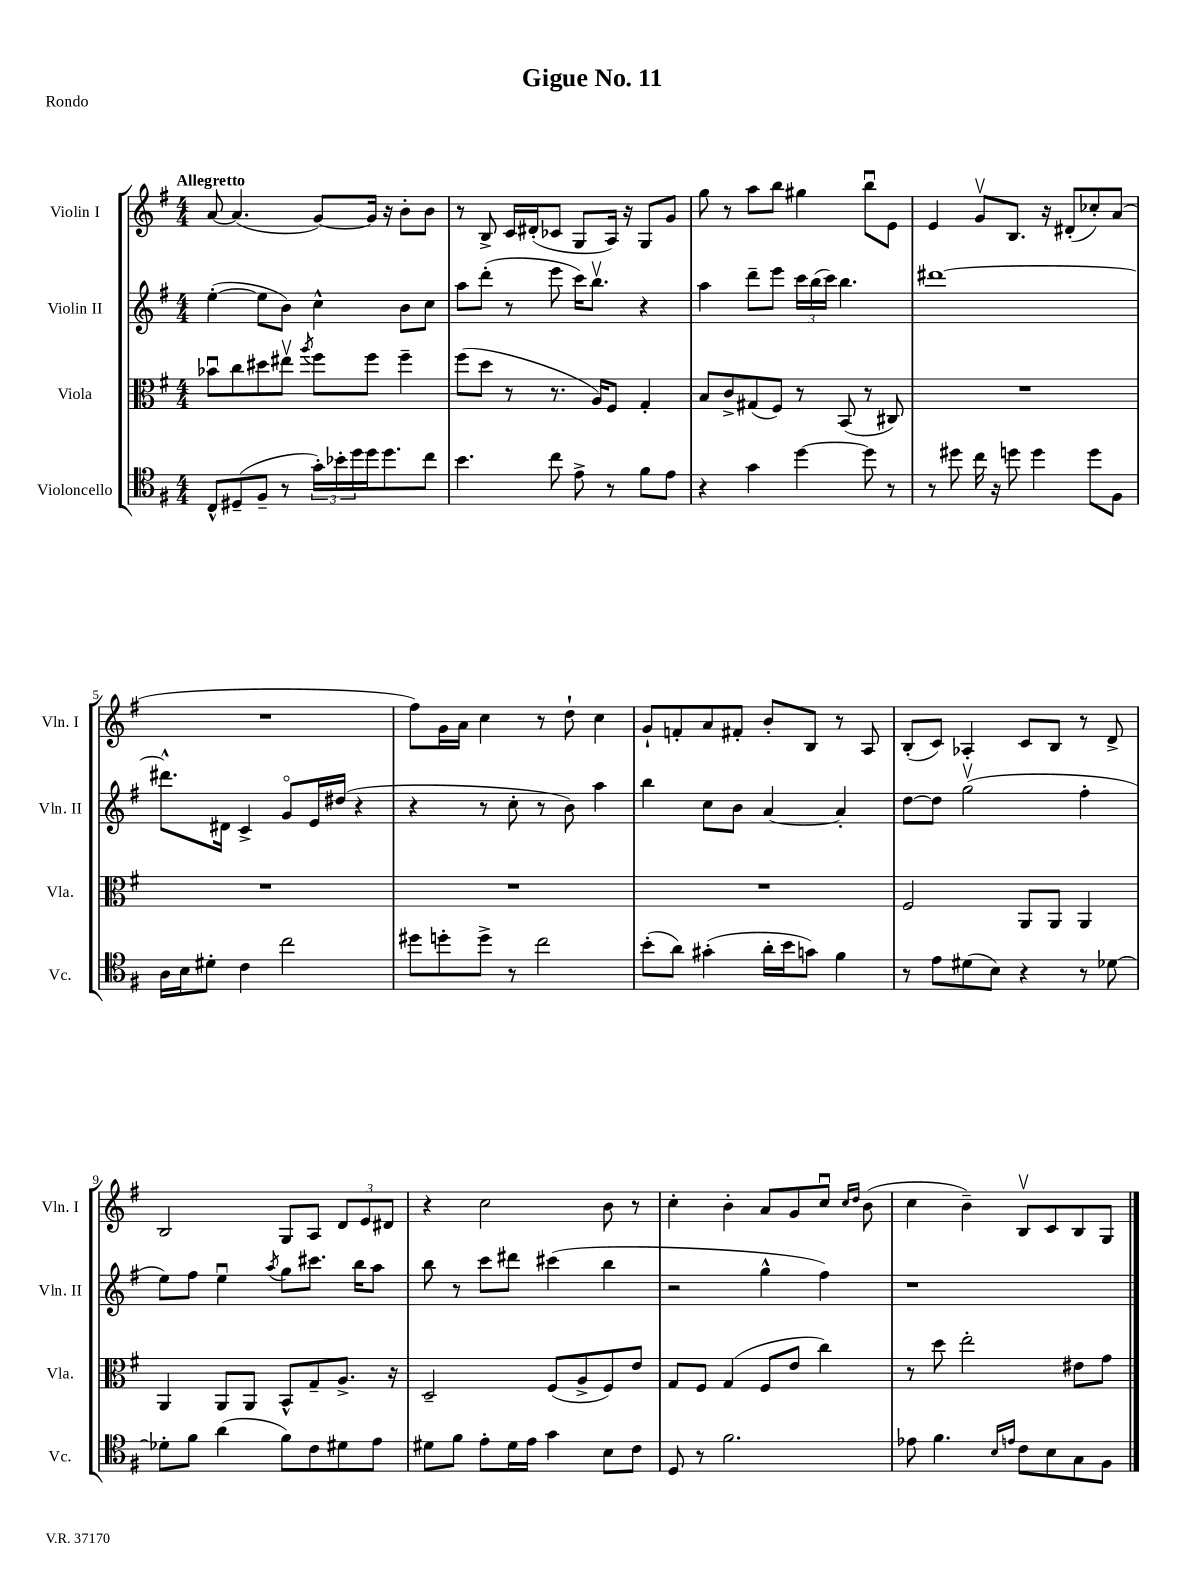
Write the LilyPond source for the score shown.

\header { title = "Gigue No. 11" piece = "Rondo" }
<<
\new StaffGroup <<
\new Staff = "s0" \with { instrumentName = "Violin I" shortInstrumentName = "Vln. I" } {
    \clef treble \key g \major \numericTimeSignature \time 4/4 \tempo "Allegretto"
    a'8~ a'4.( g'8~) g'16 r16 b'8-. b'8 |
    r8 b8-> c'16 dis'16-.( ces'8 g8 a16) r16 g8 g'8 |
    g''8 r8 a''8 b''8 gis''4 b''8\downbow e'8 |
    e'4 g'8\upbow b8. r16 dis'8-.( ces''8-.) a'8( |
    R1 |
    fis''8) g'16 a'16 c''4 r8 d''8-! c''4 |
    g'8-! f'8-. a'8 fis'8-. b'8-. b8 r8 a8 |
    b8-.( c'8) aes4-. c'8 b8 r8 d'8-> |
    b2 g8 a8 \tuplet 3/2 { d'8 e'8 dis'8 } |
    r4 c''2 b'8 r8 |
    c''4-. b'4-. a'8 g'8 c''8\downbow \grace { c''16 d''16 } b'8( |
    c''4 b'4--) b8\upbow c'8 b8 g8 \bar "|." |
}
\new Staff = "s1" \with { instrumentName = "Violin II" shortInstrumentName = "Vln. II" } {
    \clef treble \key g \major \numericTimeSignature \time 4/4
    e''4~-.( e''8 b'8) c''4-^ b'8 c''8 |
    a''8 d'''8-.( r8 e'''8 c'''16) b''8.\upbow r4 |
    a''4 d'''8-- e'''8 \tuplet 3/2 { c'''16 b''16( c'''16) } b''4. |
    dis'''1~ |
    dis'''8.-^ dis'16 c'4-> g'8\flageolet e'16 dis''16( r4 |
    r4 r8 c''8-. r8 b'8) a''4 |
    b''4 c''8 b'8 a'4~ a'4-. |
    d''8~ d''8 g''2\upbow( fis''4-. |
    e''8) fis''8 e''4\downbow \acciaccatura { a''8 } g''8 cis'''8. b''16 a''8 |
    b''8 r8 c'''8 dis'''8 cis'''4( b''4 |
    r2 g''4-^ fis''4) |
    r1 \bar "|." |
}
\new Staff = "s2" \with { instrumentName = "Viola" shortInstrumentName = "Vla." } {
    \clef alto \key g \major \numericTimeSignature \time 4/4
    bes'8\downbow c''8 dis''8 eis''8\upbow \acciaccatura { a''8 } fis''8 fis''8 fis''4-- |
    fis''8( d''8 r8 r8. a16) fis8 g4-. |
    b8 c'8-> gis8( fis8) r8 b,8( r8 cis8) |
    R1 |
    R1 |
    R1 |
    R1 |
    fis2 a,8 a,8 a,4 |
    a,4 a,8 a,8 b,8-^ g8-- a8.-> r16 |
    d2-- fis8( a8-> fis8) e'8 |
    g8 fis8 g4( fis8 e'8 c''4) |
    r8 d''8 e''2-. eis'8 g'8 \bar "|." |
}
\new Staff = "s3" \with { instrumentName = "Violoncello" shortInstrumentName = "Vc." } {
    \clef tenor \key g \major \numericTimeSignature \time 4/4
    c8-^ dis8--( fis8-- r8 \tuplet 3/2 { g'16-.) bes'16-. d''16 } d''16 d''8. c''8 |
    b'4. c''8 e'8-> r8 fis'8 e'8 |
    r4 g'4 d''4~ d''8 r8 |
    r8 dis''8 c''16 r16 d''8 d''4 d''8 fis8 |
    a16 b16 dis'8-. c'4 c''2 |
    dis''8 d''8-. d''8-> r8 c''2 |
    b'8-.( a'8) gis'4-.( a'16-. b'16 g'8) fis'4 |
    r8 e'8 dis'8( b8) r4 r8 des'8~ |
    des'8-. fis'8 a'4( fis'8) c'8 dis'8 e'8 |
    dis'8 fis'8 e'8-. dis'16 e'16 g'4 b8 c'8 |
    d8 r8 fis'2. |
    ees'8 fis'4. \grace { b16 e'16 } c'8 b8 g8 fis8 \bar "|." |
}
>>
>>
